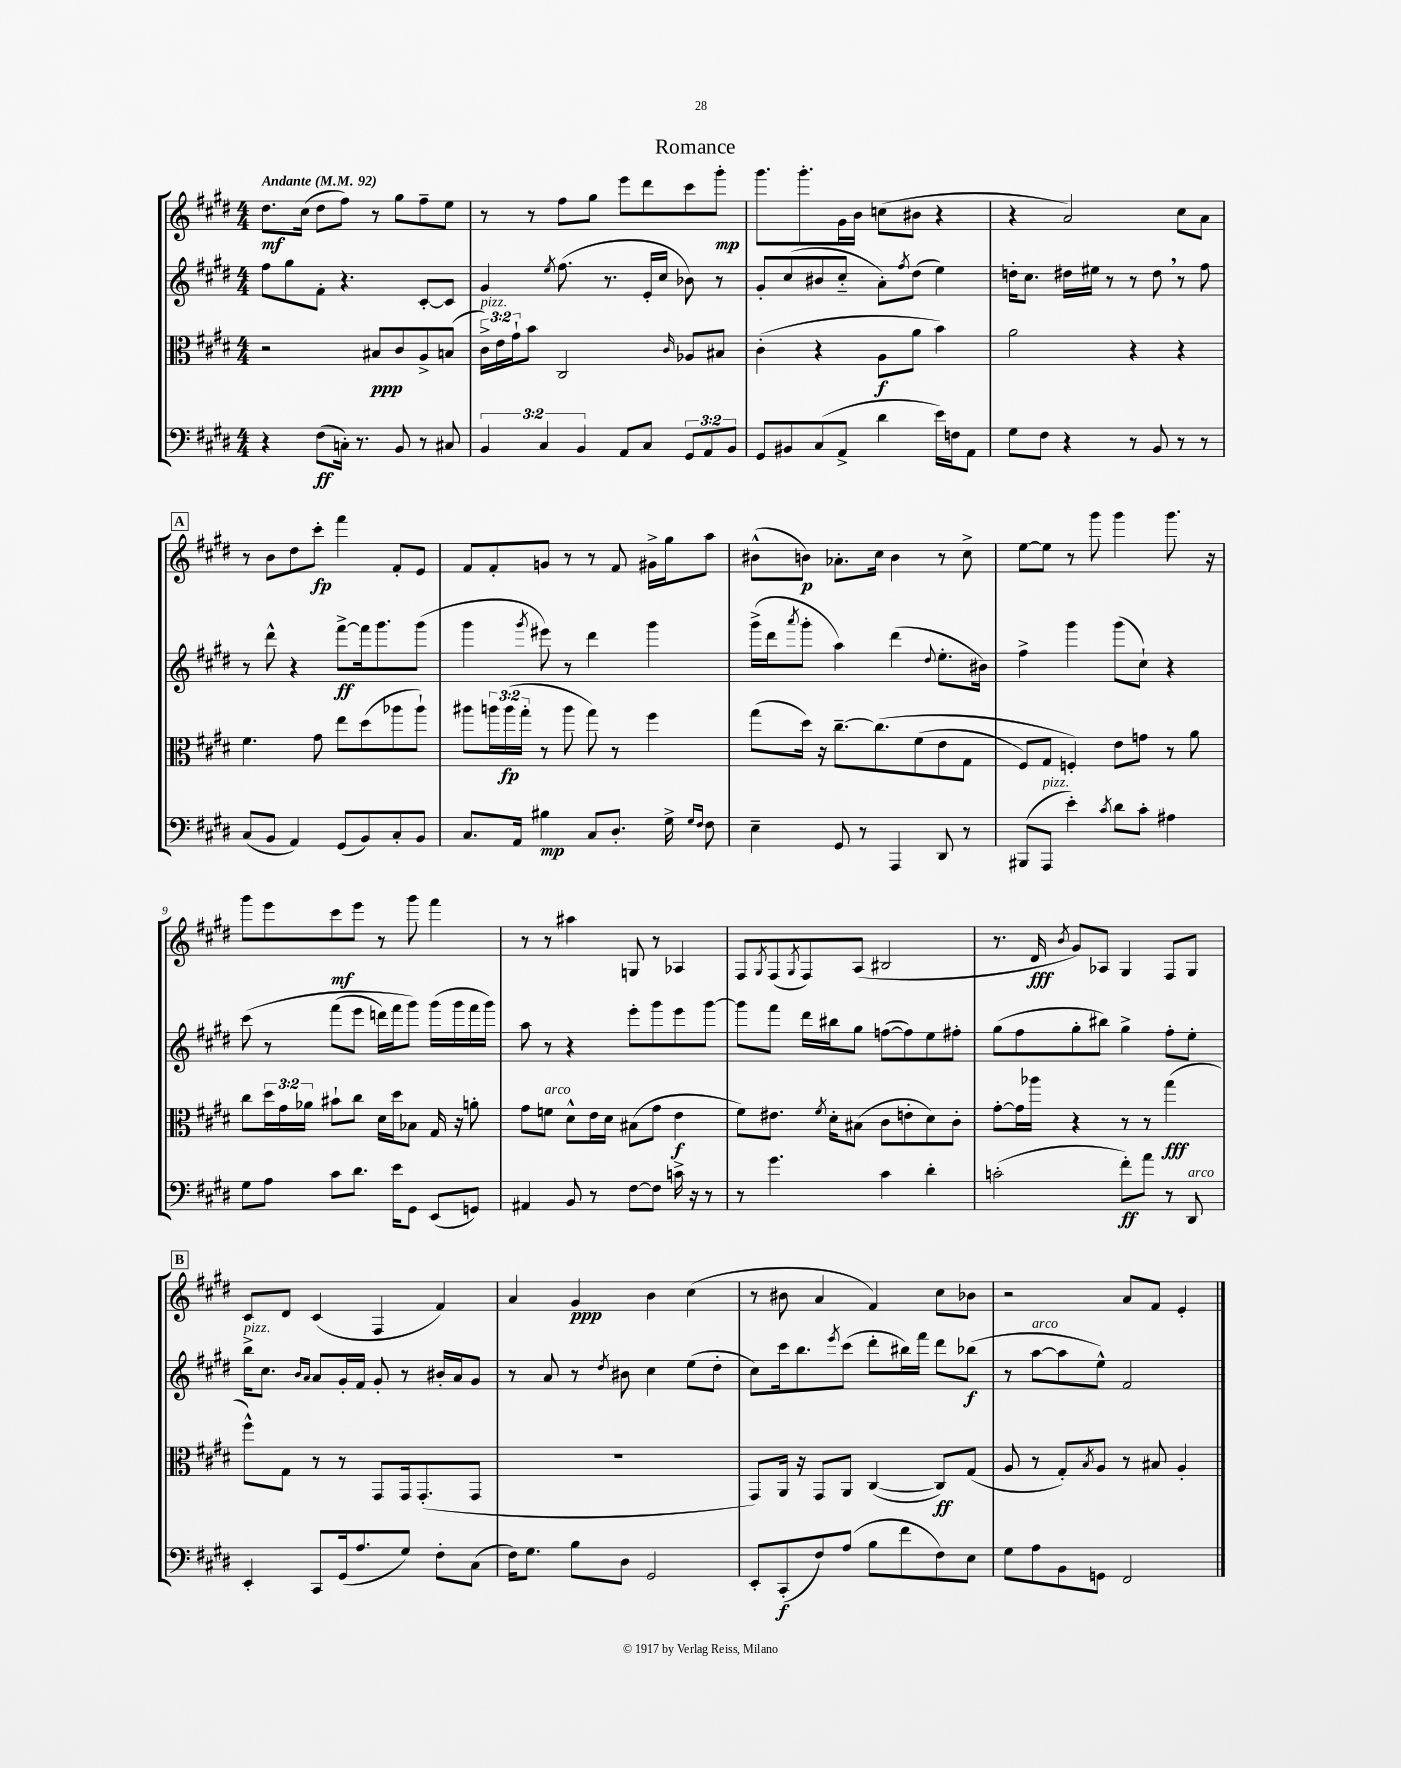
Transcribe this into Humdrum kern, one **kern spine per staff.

**kern	**kern	**kern	**kern
*staff4	*staff3	*staff2	*staff1
*clefF4	*clefC3	*clefG2	*clefG2
*k[f#c#g#d#]	*k[f#c#g#d#]	*k[f#c#g#d#]	*k[f#c#g#d#]
*M4/4	*M4/4	*M4/4	*M4/4
*MM92	*MM92	*MM92	*MM92
4r	2r	8ff#	8.dd#
.	.	8gg#	.
.	.	.	(16cc#
(8F#	.	8f#'	8dd#
16C')	.	4.r	8ff#)
8.r	.	.	.
.	8B#	.	8r
8BB	8c#	.	8gg#
8r	8A^	[8c#'	8ff#~
8C#	(8B	8c#]	8ee
=	=	=	=
6BB	24c#^)	4g#	8r
.	24e	.	.
.	24g#`	.	.
.	8b	.	8r
6C#	.	.	.
.	.	8qee	.
.	2C#	(8.ff#	8ff#
6BB	.	.	.
.	.	.	8gg#
.	.	8.r	.
8AA	.	.	8eee
8C#	.	16e'	8ddd#
.	.	16cc#	.
.	16qqc#	.	.
12GG#	8A-	8b-)	8ccc#
12AA	.	.	.
.	8B#	8r	8ggg#'
12BB	.	.	.
=	=	=	=
8GG#	(4c#'	8g#'	8.ggg#
8BB#	.	(8cc#	.
.	.	.	8.ggg#'
(8C#	4r	8b#	.
8AA^	.	8cc#'~	16g#
.	.	.	16b
4d#	8A	8a')	(8cc
.	.	8qff#	.
.	8a	(8dd#	8b#
16e)	4b)	4ee)	4r
16F	.	.	.
8AA	.	.	.
=	=	=	=
8G#	2a	16dd'	4r
.	.	8.cc#	.
8F#	.	.	.
4r	.	16dd#	2a)
.	.	16ee#	.
.	.	8r	.
8r	4r	8r	.
8BB	.	8dd#	.
8r	4r	8r	8cc#
8r	.	8ff#	8a
=	=	=	=
(8C#	4.f#	8r	8r
8BB	.	8ddd#^^	8b
4AA)	.	4r	8dd#
.	8g#	.	8ccc#'
(8GG#	8ee	[8fff#^	4fff#
8BB)	(8dd#	16fff#]	.
.	.	8.ggg#	.
8C#'	8aa-	.	8f#'
8BB	8aa-`)	(8ggg#	8e
=	=	=	=
8.C#	8aa#	4ggg#	8f#
.	24aa	.	8f#'
.	(24aa	.	.
16AA	.	.	.
.	24gg#'	.	.
.	.	8qggg#	.
4B#	8r	8eee#)	8g
.	8aa	8r	8r
8C#	8gg#)	4ddd#	8r
8.D#'	8r	.	8f#
.	4ff#	4ggg#	16g#^
16G#^	.	.	16gg#
16qqG#	.	.	.
16qqF#	.	.	.
8F#	.	.	8aa
=	=	=	=
4E~	(8gg#	(16ggg#^	(8b#^^
.	.	16ddd#	.
.	.	8qaaa	.
.	16dd#)	8ggg#'	8b)
.	16r	.	.
8GG#	[8.cc#~	4aa)	8.a-'
8r	.	.	.
.	&(8.cc#]	.	16cc#
4AAA	.	(4ddd#	4b
.	(8f#	.	.
.	.	8qqdd#	.
8DD#	8e	8.ee'	8r
8r	8G#	.	8cc#^
.	.	16b#)	.
=	=	=	=
(8BBB#	8F#)	4ff#^	[8ee
8AAA	8G#	.	8ee]
4e')	4F'&)	4ggg#	8r
.	.	.	8ggg#
8qc#	.	.	.
8d#	8e	(8ggg#	4ggg#
8c#'	8g	8cc#`)	.
4A#	8r	4r	8.ggg#
.	8a	.	.
.	.	.	16r
=	=	=	=
8G#	8cc#	&(8ccc#	8ggg#
8A	24dd#	8r	8eee
.	24g#	.	.
.	24a-	.	.
8c#	8b#`	(8fff#	8ccc#
8.d#	8cc#	8eee	8eee
.	16d#	16ddd)	8r
16e	16dd#	16fff#	.
8GG#	8B-	8ggg#&)	8ggg#
(8EE	16G#	(16ggg#	4fff#
.	16r	16ggg#	.
8GG)	8a'	16fff#	.
.	.	16ggg#)	.
=	=	=	=
4AA#	8g#	8aa	8r
.	8f	8r	8r
8BB	8d#^^	4r	4aa#
8r	16e	.	.
.	16d#	.	.
[8F#	(8B#	8eee'	8G
8F#]	8g#	8ggg#	8r
16c^	4e	8eee	4A-
16r	.	.	.
8r	.	[8ggg#	.
=	=	=	=
8r	8f#)	8ggg#]	8F#
.	.	.	8qG#
4.g#	8.e#	8fff#	(8F#
.	.	.	8qG#
.	.	16ddd#	8F#)
.	8qf#	.	.
.	16d#'	16bb#	.
.	(8B#	8gg#	(8A
4c#	8c#	([8ff	2B#
.	8e'	8ff])	.
4d#'	8d#)	8ee	.
.	8c#'	8ff#'	.
=	=	=	=
(2c'	[8g#'	(8gg#	8.r
.	16g#]	8ff#	.
.	16aa-	.	16d#
.	.	.	8qb
.	4r	8gg#'	8g#)
.	.	8bb#)	8A-
8f#')	8r	4gg#^	4G#
8a	8r	.	.
8r	(4gg#	8ff#'	8F#
8DD#	.	8ee'	8G#
=	=	=	=
4EE'	8ff#^^)	16bb^	8c#
.	.	8.cc#	.
.	8G#	.	8d#
.	.	16qqb	.
.	.	16qqa	.
8CC#	8r	8a	(4c#
(16GG#	8r	16g#'	.
8.A	.	16f#	.
.	8GG#	8g#'	4F#
8G#)	16GG#	8r	.
.	(8.GG#'	.	.
8F#'	.	16b#'	4f#)
.	.	16a	.
(8C#	8GG#	8g#	.
=	=	=	=
16F#)	1r	8r	4a
8.G#	.	.	.
.	.	8a	.
8B	.	8r	4g#
.	.	8qdd#	.
8D#	.	8b#	.
2GG#	.	4cc#	4b
.	.	(8ee	(4cc#
.	.	8dd#'	.
=	=	=	=
8EE'	8GG#)	8cc#)	8r
(8CC#'	16AA	16ccc#	8b#
.	16r	8.bb	.
8F#)	8GG#	.	4a
.	.	8qeee	.
(8A	8AA	(8ccc#	.
8B	([4C#	8ddd#'	4f#)
8f#	.	16bb#)	.
.	.	16fff#	.
8F#)	8C#])	8ddd#	8cc#
8E	(8G#	(8bb-	8b-
=	=	=	=
8G#	8A	8r	2r
8A	8r	[8aa	.
8BB	8G#')	8aa]	.
.	8qB	.	.
8GG	8A	8ee^^)	.
2FF#	8r	2f#	8a
.	8B#	.	8f#
.	4A'	.	4e'
==	==	==	==
*-	*-	*-	*-
